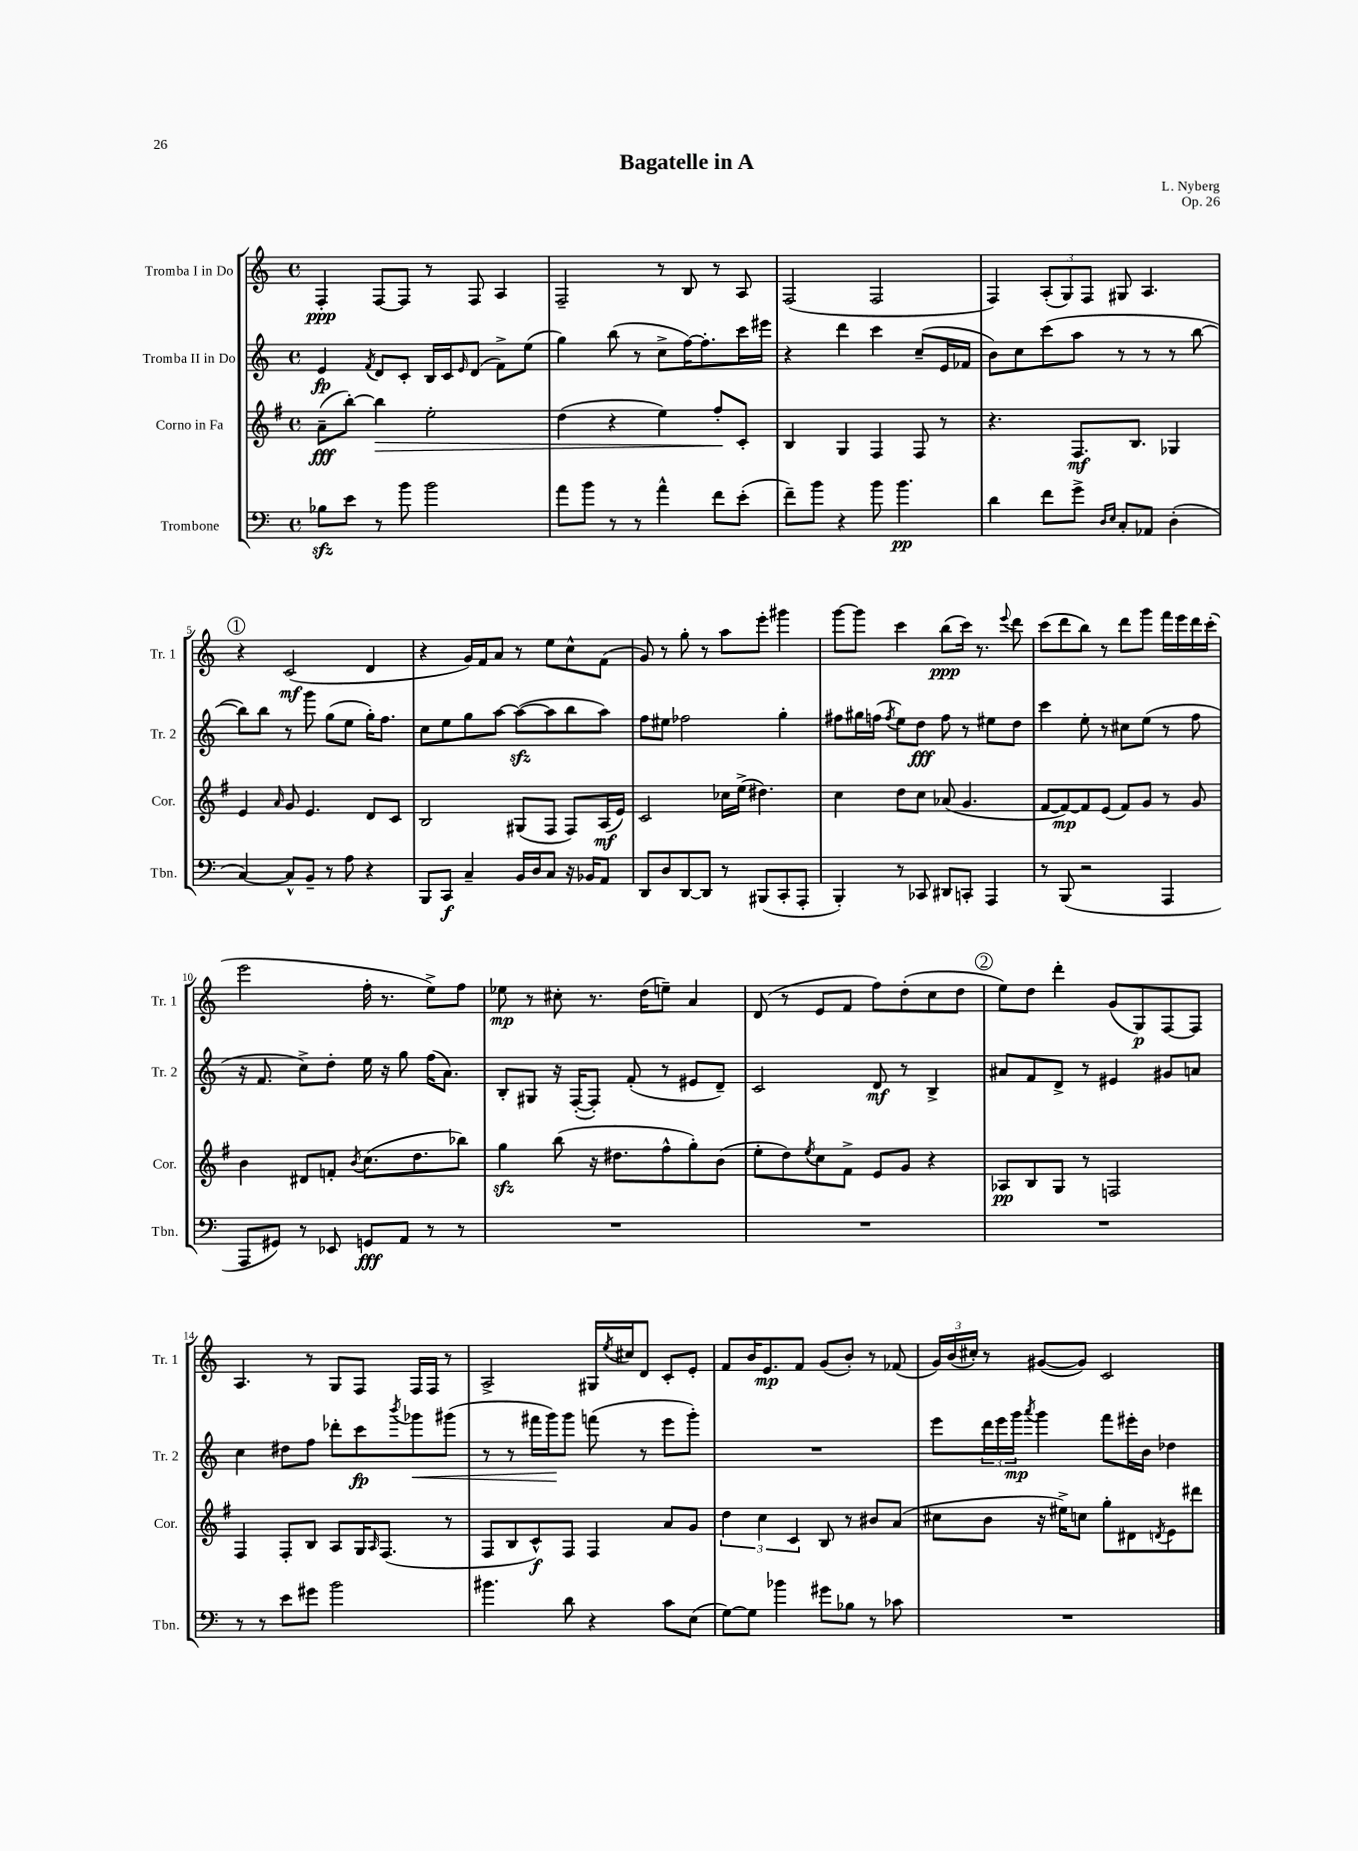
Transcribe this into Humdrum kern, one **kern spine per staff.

**kern	**kern	**kern	**kern
*staff4	*staff3	*staff2	*staff1
*clefF4	*clefG2	*clefG2	*clefG2
*k[]	*k[f#]	*k[]	*k[]
*M4/4	*M4/4	*M4/4	*M4/4
*met(c)	*met(c)	*met(c)	*met(c)
8B-	(8a~	4e	4F'
8e	[8bb')	.	.
.	.	8qf	.
8r	4bb]	8d	[8F
8b	.	8c'	8F]
2b	2ee'	16B	8r
.	.	16c	.
.	.	16qqe	.
.	.	(8d	8F
.	.	8f^)	4A
.	.	(8ee	.
=	=	=	=
8a	(4dd	4gg)	2F~
8b	.	.	.
8r	4r	(8bb	.
8r	.	8r	.
4a^^	4ee)	8cc^	8r
.	.	[16ff)	8B
.	.	8.ff']	.
8f	8ff#'	.	8r
(8e'	8c'	16ccc	8A
.	.	16eee#	.
=	=	=	=
8f~)	4B	4r	(2F
8b	.	.	.
4r	4G	4ddd	.
8b	4F#	4ccc	2F
4.b	.	.	.
.	8F#	(8cc~	.
.	8r	16e	.
.	.	16f-	.
=	=	=	=
4d	4.r	8b)	4F)
.	.	8cc	.
8f	.	(8ccc	(12A'
.	.	.	12G)
8g^	8.F#	8aa	.
.	.	.	12F
16qqD	.	.	.
16qqE	.	.	.
8C'	.	8r	8G#
.	8.B	.	.
8AA-	.	8r	4.A
(4D'	4G-	8r	.
.	.	[8bb	.
=	=	=	=
[4C)	4e	8bb])	4r
.	.	8bb	.
.	16qqa	.	.
8C^^]	8g	8r	(2c
8BB~	4.e	8ggg	.
8r	.	(8gg	.
8A	.	8ee	.
4r	8d	16gg')	4d
.	.	8.ff	.
.	8c	.	.
=	=	=	=
8BBB	2B	8cc	4r
8CC	.	8ee	.
4C~	.	8gg	16g)
.	.	.	16f
.	.	[8aa	8a
16BB	(8G#	(8aa_	8r
16D	.	.	.
8C	8F#	8aa]	8ee
16r	8F#)	8bb	8cc^^
16BB-	.	.	.
8AA	(16A	8aa)	(8f
.	16e)	.	.
=	=	=	=
8DD	2c	8ff	8g)
8D	.	8ee#	8r
[8DD	.	2ff-	8gg'
8DD]	.	.	8r
8r	16cc-	.	8aa
.	(16ee^	.	.
(8BBB#	4.dd#)	.	8eee'
8CC'	.	4gg'	4ggg#
8AAA'	.	.	.
=	=	=	=
4BBB')	4cc	8ff#	[8ggg
.	.	16gg#	8ggg]
.	.	(16ff	.
.	.	8qff	.
8r	8dd	8ee)	4ccc
8CC-	8cc	8dd	.
8DD#	(8a-	8ff	(8bb
8CC'	4.g	8r	16ccc)
.	.	.	8.r
4AAA	.	8ee#	.
.	.	.	8qqeee
.	.	8dd	8ddd
=	=	=	=
8r	[8f#	4ccc	(8ccc
(8BBB	8f#_)	.	8ddd
2r	8f#]	8ee'	8bb)
.	(8e	8r	8r
.	8f#)	8cc#	8ddd
.	8g	(8ee	8ggg
4AAA	8r	8r	16fff
.	.	.	16eee
.	8g	8ff	16ddd
.	.	.	(16ccc'
=	=	=	=
8AAA	4b	16r	2eee
.	.	8.f	.
8GG#)	.	.	.
8r	8d#	8cc^)	.
8EE-	8f'	8dd'	.
.	8qb	.	.
8GG	(8.cc	16ee	16ff'
.	.	16r	8.r
8AA	.	8gg	.
.	8.dd	.	.
8r	.	(16ff	8ee^)
.	.	8.a)	.
8r	8bb-)	.	8ff
=	=	=	=
1r	4gg	8B'	8ee-
.	.	8G#	8r
.	(8bb	16r	8cc#'
.	.	([16F'	.
.	16r	8F'])	8.r
.	8.dd#	.	.
.	.	(8f'	.
.	.	.	(16dd
.	8ff#^^	8r	8ee~)
.	8gg')	8e#	4a
.	(8b	8d~)	.
=	=	=	=
1r	8ee'	2c	(8d
.	8dd)	.	8r
.	8qee	.	.
.	8cc	.	8e
.	8f#^	.	8f
.	8e	8d	8ff)
.	8g	8r	(8dd'
.	4r	4B^	8cc
.	.	.	8dd
=	=	=	=
1r	8A-	8a#	8ee)
.	8B	8f	8dd
.	8G	8d^	4ddd'
.	8r	8r	.
.	2F	4e#	(8g
.	.	.	8G)
.	.	8g#	[8F
.	.	8a	8F]
=	=	=	=
8r	4F#	4cc	4.A
8r	.	.	.
8e	8F#'	8dd#	.
8g#	8B	8ff	8r
2b	8A	8ddd-'	8G
.	16G	8ccc	8F
.	16qqA	.	.
.	(8.F#	.	.
.	.	8qbbb	.
.	.	8ggg-	16F
.	.	.	16F
.	8r	(8ggg#	8r
=	=	=	=
4.b#	8F#	8r	2A^
.	8B	8r	.
.	8c^^)	16fff#	.
.	.	16ggg)	.
8d	8F#	8ggg	.
4r	4F#	(8fff	16G#
.	.	.	8qee
.	.	.	16cc#
.	.	8r	8d
8c	8a	8eee	8c'
(8E	8g	8ggg')	8e'
=	=	=	=
[8G)	6dd	1r	8f
8G]	.	.	16b
.	6cc	.	.
.	.	.	8.e
4b-	.	.	.
.	6c	.	.
.	.	.	8f
8g#	8B	.	(8g
8B-	8r	.	8b')
8r	8b#	.	8r
8c-	(8a	.	(8f-
=	=	=	=
1r	8cc#	8eee	24g)
.	.	.	(24b
.	.	.	24cc#')
.	8b	24ddd	8r
.	.	24eee	.
.	.	24ggg	.
.	.	8qaaa	.
.	16r	4ggg	([8g#
.	16ee#^)	.	.
.	8cc	.	8g#])
.	8gg'	8fff	2c
.	8d#	16eee#'	.
.	.	16b	.
.	8qd	.	.
.	8e	4dd-	.
.	8ddd#	.	.
==	==	==	==
*-	*-	*-	*-
